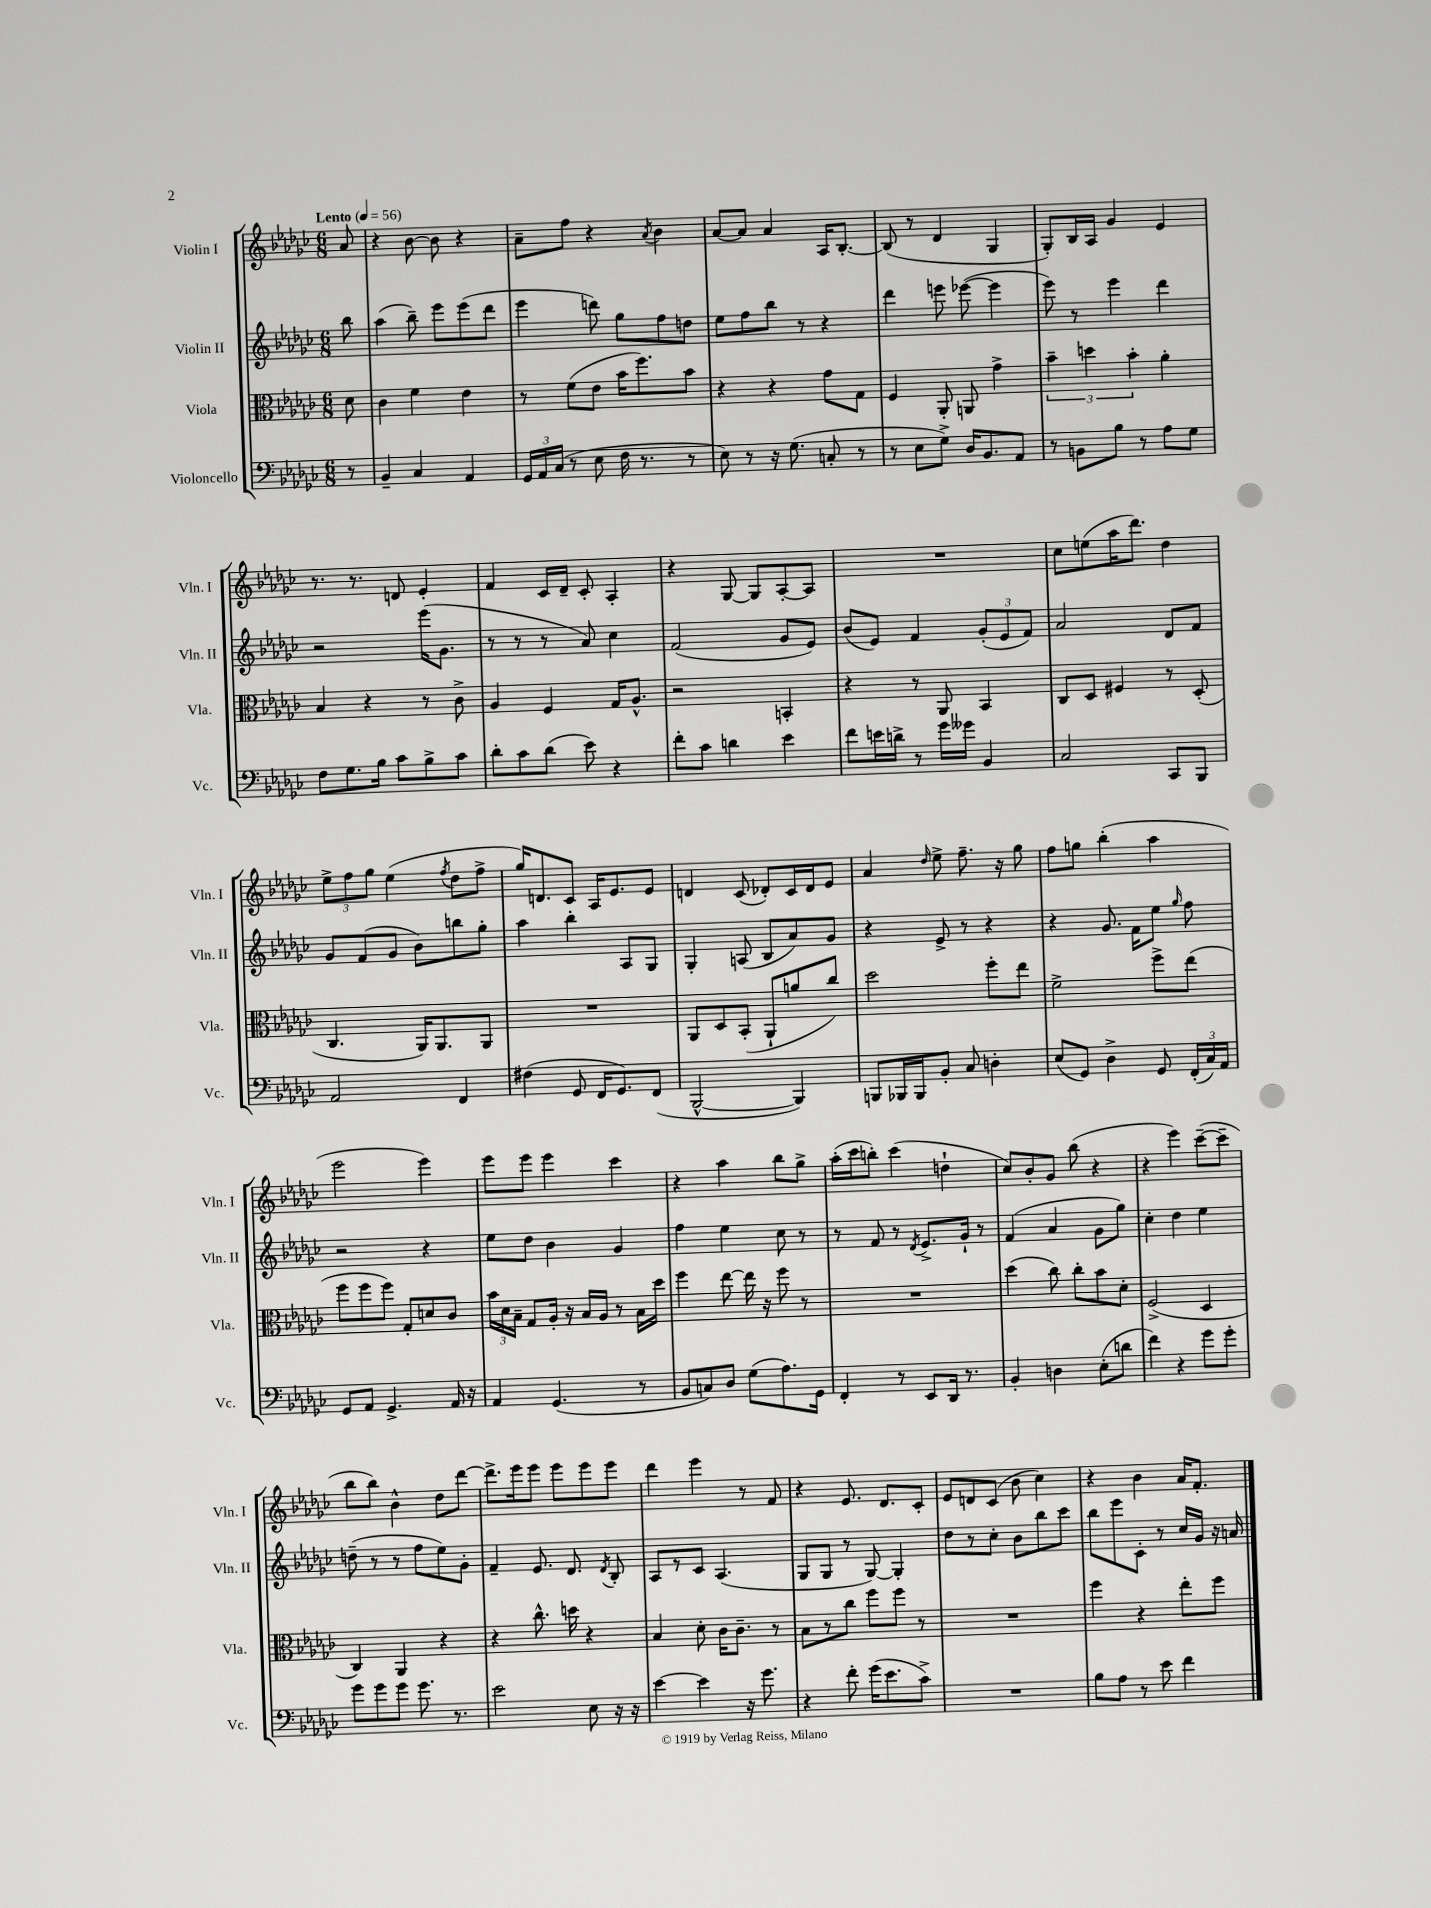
<<
\new StaffGroup <<
\new Staff = "s0" \with { instrumentName = "Violin I" shortInstrumentName = "Vln. I" } {
    \clef treble \key ges \major \numericTimeSignature \time 6/8 \partial 8 \tempo "Lento" 4 = 56
    \autoBeamOff aes'8 |
    r4 bes'8~ bes'8 r4 |
    aes'8[-- f''8] r4 \acciaccatura { aes'8 } bes'4 |
    aes'8[~ aes'8] aes'4 aes16[ bes8.]~-. |
    bes8( r8 des'4 ges4 |
    ges8[-.) bes16 aes16] ges'4 ees'4 |
    r8. r8. d'8 ees'4-. |
    f'4 ces'16[ des'16]-- ces'8-. aes4-. |
    r4 ges8~ ges8[ aes8~-. aes8] |
    R2. |
    ces''8[ e''8( aes''16 des'''8.]) des''4 |
    \tuplet 3/2 { ees''8[-> f''8 ges''8] } ees''4( \acciaccatura { f''8 } des''8[ f''8]-> |
    ges''16[) d'8. ces'8] aes16[ ees'8. ees'8] |
    d'4 ces'8( des'8[-.) ces'16 des'16 ees'8] |
    aes'4 \grace { des''16 } ees''8-> f''8.-- r16 ges''8 |
    f''8[ g''8] bes''4-.( aes''4 |
    ees'''2 ees'''4) |
    ees'''8[ ees'''8] ees'''4 ces'''4 |
    r4 aes''4 bes''8[ ges''8]-> |
    aes''16[-.( ces'''16 b''8]-.) ces'''4( d''4-! |
    ces''8[) bes'8-. ges'8] bes''8( r4 |
    r4 ees'''4) ces'''8[~--( ces'''8]-- |
    bes''8[ bes''8]) bes'4-^ des''8[ des'''8]~ |
    des'''8.[-> ees'''16 ees'''8] ees'''8[ ees'''8 ees'''8] |
    des'''4 ees'''4 r8 f'8 |
    r4 ees'8. des'8.[ ces'8]-. |
    ees'8[ d'8 ces'8]( bes'8 ces''4) |
    r4 bes'4 aes'16[ f'8.]-. \bar "|." |
}
\new Staff = "s1" \with { instrumentName = "Violin II" shortInstrumentName = "Vln. II" } {
    \clef treble \key ges \major \numericTimeSignature \time 6/8 \partial 8
    \autoBeamOff bes''8 |
    aes''4( bes''8--) ees'''8[ ees'''8( des'''8] |
    ees'''4 d'''8) ges''8[ f''8 d''8] |
    ees''8[ f''8 bes''8] r8 r4 |
    des'''4 e'''8 ees'''8~( ees'''4 |
    ees'''8) r8 ees'''4 des'''4 |
    r2 ees'''16[( ges'8.] |
    r8 r8 r8 aes'8) ces''4 |
    f'2( ges'8[ ees'8]) |
    bes'8[( ees'8]) f'4 \tuplet 3/2 { ges'8[-.( ees'8 f'8]) } |
    aes'2 des'8[ f'8] |
    ges'8[ f'8( ges'8] bes'8[) b''8 ges''8]-. |
    aes''4 bes''4-. aes8[ ges8] |
    ges4-. a8( bes8[ aes'8) ges'8] |
    r4 ees'8-> r8 r4 |
    r4 ges'8. f'16[ ees''8] \grace { ges''16 } f''8 |
    r2 r4 |
    ees''8[ des''8] bes'4 ges'4 |
    f''4 ees''4 ces''8 r8 |
    r8 f'8 r8 \acciaccatura { des'8 } ees'8.[-> ges'16]-! r8 |
    f'4( aes'4 ges'8[ ges''8]) |
    ces''4-. des''4 ees''4 |
    d''8--( r8 r8 f''8[ ees''8) ges'8]-. |
    f'4-- ees'8. des'8. \acciaccatura { des'8 } bes8-. |
    aes8[ r8 ces'8] aes4.( |
    ges8[ ges8] r8 ges8~) ges4-. |
    des''8[ r8 ces''8]-. bes'8[ bes''8 ces'''8] |
    bes''8[ ees'''8 ces'8]-. r8 ces''16[ ges'16] r16 a'16 \bar "|." |
}
\new Staff = "s2" \with { instrumentName = "Viola" shortInstrumentName = "Vla." } {
    \clef alto \key ges \major \numericTimeSignature \time 6/8 \partial 8
    \autoBeamOff des'8 |
    ces'4 f'4 ees'4 |
    r8 f'8[( ees'8] bes'16[ f''8.) bes'8] |
    r4 r4 ges'8[ ges8] |
    f4 aes,8-. a,8 ges'4-> |
    \tuplet 3/2 { bes'4-- d''4 bes'4-. } aes'4-. |
    bes4 r4 r8 ces'8-> |
    aes4 f4 ges16[ aes8.]-^ |
    r2 b,4-. |
    r4 r8 aes,8 bes,4 |
    ces8[ des8] fis4 r8 des8-.( |
    ces4. aes,16[) aes,8. aes,8] |
    R2. |
    aes,8[ des8 bes,8]-.( aes,8[-! a'8 ces''8]) |
    des''2 f''8[-. ees''8] |
    f'2-> f''8[-> ees''8]( |
    f''8[ f''8 f''8]) ges8[-. d'8 ces'8] |
    \tuplet 3/2 { bes'16[ des'16 bes16]-- } ges8[ aes16]-. r16 bes16[ aes16] r8 bes16[ des''16] |
    f''4 ees''8~ ees''16 r16 f''8 r8 |
    R2. |
    des''4( ces''8) ces''8[-. bes'8 des'8]-. |
    f2->( des4 |
    ces4) aes,4 r4 |
    r4 ces''8.-^ d''16 r4 |
    bes4 des'8-. ces'16[ ces'8.]-- r8 |
    bes8[ r8 ces''8] f''8[ f''8] r8 |
    R2. |
    f''4 r4 ees''8[-. f''8] \bar "|." |
}
\new Staff = "s3" \with { instrumentName = "Violoncello" shortInstrumentName = "Vc." } {
    \clef bass \key ges \major \numericTimeSignature \time 6/8 \partial 8
    \autoBeamOff r8 |
    bes,4-- ces4 aes,4 |
    \tuplet 3/2 { ges,16[ aes,16 ces16]( } r8 ees8 f16 r8. r8 |
    ees8) r8 r16 ges8.( c8-. r8 |
    r8 ees8[ ges8]->) des16[ bes,8. aes,8] |
    r8 b,8[ bes8] r8 aes8[ ges8] |
    f8[ ges8. bes16] ces'8[ bes8-> ces'8] |
    des'8[-. ces'8 des'8]( ees'8) r4 |
    f'8[-. ces'8] d'4 ees'4 |
    f'8[ e'16 d'16]-> r8 ges'16[ geses'16] bes,4 |
    ces2 ces,8[ bes,,8] |
    aes,2 f,4 |
    fis4( ges,8 f,16[ ges,8.) f,8]( |
    bes,,2~-^ bes,,4) |
    b,,8[ bes,,16 bes,,16 bes,8]-. ces8 d4-. |
    ees8[( ges,8]) des4-> ges,8 \tuplet 3/2 { f,16[-.( ces16) aes,16] } |
    ges,8[ aes,8] ges,4.-> aes,16 r16 |
    aes,4 ges,4.( r8 |
    bes,8[ c8) des8] ges8[( aes8.) ges,16] |
    f,4-. r8 ees,8[ des,16] r8. |
    bes,4-. d4 ees8[-.( d'8] |
    f'4) r4 ges'8[ ges'8]-. |
    ges'8[ ges'8 ges'8] ges'8. r8. |
    ees'2 ees8 r16 r16 |
    ees'4~ ees'4 r16 ges'8. |
    r4 f'8-. ges'16[( ees'8. ces'8]->) |
    R2. |
    bes8[ aes8] r8 ees'8 f'4 \bar "|." |
}
>>
>>
\layout { \context { \Score \remove "Bar_number_engraver" } }
